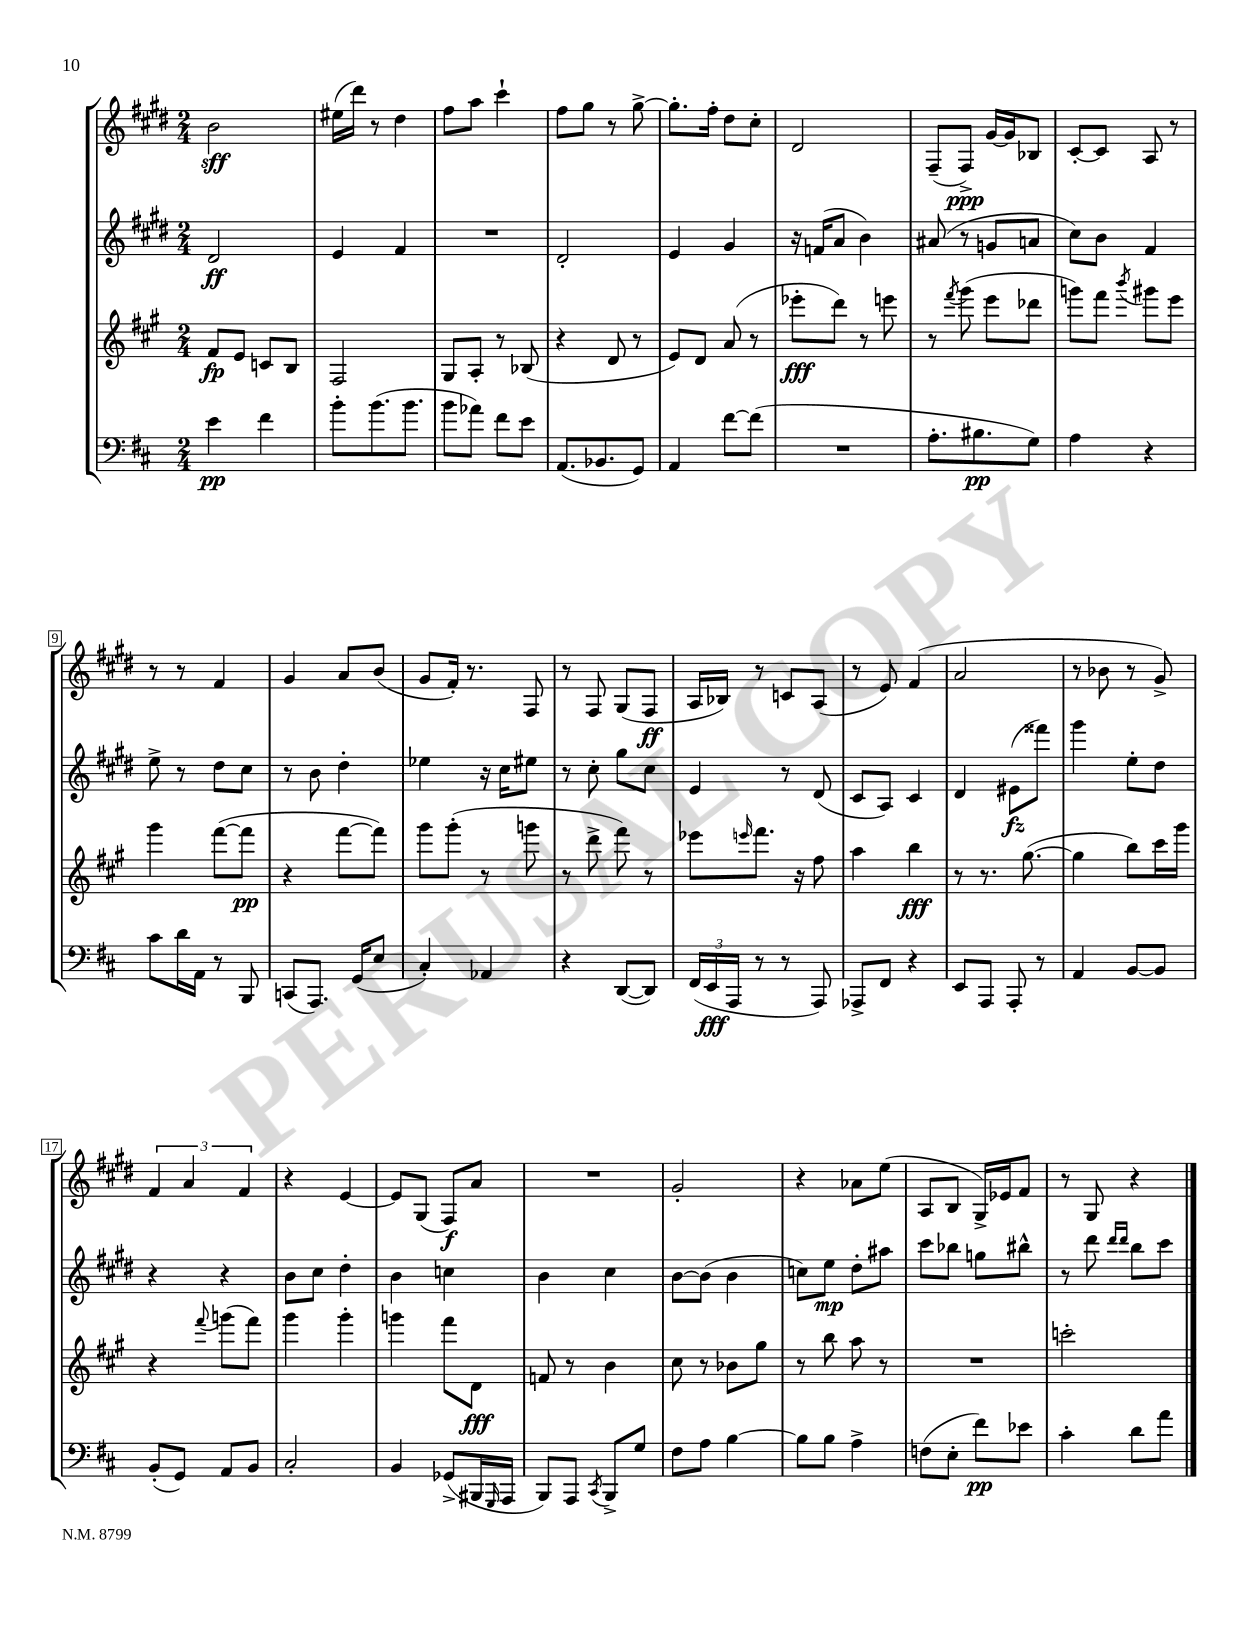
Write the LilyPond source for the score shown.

<<
\new StaffGroup <<
\new Staff = "s0" {
    \clef treble \key e \major \numericTimeSignature \time 2/4
    b'2\sff |
    eis''16( dis'''16) r8 dis''4 |
    fis''8 a''8 cis'''4-! |
    fis''8 gis''8 r8 gis''8~-> |
    gis''8.-. fis''16-. dis''8 cis''8-. |
    dis'2 |
    fis8--( fis8->\ppp) gis'16~ gis'16 bes8 |
    cis'8~-. cis'8 a8 r8 |
    r8 r8 fis'4 |
    gis'4 a'8 b'8( |
    gis'8 fis'16-.) r8. fis8 |
    r8 fis8 gis8( fis8\ff |
    a16 bes16) r8 c'8 a8( |
    r8 e'8) fis'4( |
    a'2 |
    r8 bes'8 r8 gis'8->) |
    \tuplet 3/2 { fis'4 a'4 fis'4 } |
    r4 e'4~ |
    e'8 gis8( fis8\f) a'8 |
    R2 |
    gis'2-. |
    r4 aes'8 e''8( |
    a8 b8 gis16->) ees'16 fis'8 |
    r8 gis8 r4 \bar "|." |
}
\new Staff = "s1" {
    \clef treble \key e \major \numericTimeSignature \time 2/4
    dis'2\ff |
    e'4 fis'4 |
    R2 |
    dis'2-. |
    e'4 gis'4 |
    r16 f'16( a'8 b'4) |
    ais'8( r8 g'8 a'8 |
    cis''8) b'8 fis'4 |
    e''8-> r8 dis''8 cis''8 |
    r8 b'8 dis''4-. |
    ees''4 r16 cis''16 eis''8 |
    r8 cis''8-. gis''8 cis''8 |
    e'4 r8 dis'8( |
    cis'8 a8) cis'4 |
    dis'4 eis'8\fz( fisis'''8) |
    gis'''4 e''8-. dis''8 |
    r4 r4 |
    b'8 cis''8 dis''4-. |
    b'4 c''4 |
    b'4 cis''4 |
    b'8~ b'8( b'4 |
    c''8) e''8\mp dis''8-. ais''8 |
    cis'''8 bes''8 g''8 bis''8-^ |
    r8 dis'''8 \grace { dis'''16 dis'''16 } b''8 cis'''8 \bar "|." |
}
\new Staff = "s2" {
    \clef treble \key a \major \numericTimeSignature \time 2/4
    fis'8\fp e'8 c'8 b8 |
    fis2 |
    gis8 a8-. r8 bes8( |
    r4 d'8 r8 |
    e'8) d'8 a'8( r8 |
    ees'''8-.\fff d'''8) r8 e'''8 |
    r8 \acciaccatura { fis'''8 } gis'''8( e'''8 des'''8 |
    g'''8) fis'''8 \acciaccatura { b'''8 } gis'''8 e'''8 |
    gis'''4 fis'''8~( fis'''8\pp |
    r4 fis'''8~ fis'''8) |
    gis'''8 gis'''8-.( r8 g'''8 |
    r8 d'''8-> fis'''8) r8 |
    ees'''8 \grace { e'''16 } fis'''8. r16 fis''8 |
    a''4 b''4\fff |
    r8 r8. gis''8.~( |
    gis''4 b''8) cis'''16 gis'''16 |
    r4 \appoggiatura { fis'''8 } g'''8( fis'''8) |
    gis'''4 gis'''4-. |
    g'''4 fis'''8 d'8\fff |
    f'8 r8 b'4 |
    cis''8 r8 bes'8 gis''8 |
    r8 b''8 a''8 r8 |
    R2 |
    c'''2-. \bar "|." |
}
\new Staff = "s3" {
    \clef bass \key d \major \numericTimeSignature \time 2/4
    e'4\pp fis'4 |
    b'8-. b'8.( b'8. |
    b'8 aes'8) fis'8 e'8 |
    a,8.( bes,8. g,8) |
    a,4 fis'8~ fis'8( |
    R2 |
    a8.-. bis8.\pp g8) |
    a4 r4 |
    cis'8 d'16 a,16 r8 b,,8 |
    c,8( a,,8.) g,16( e8 |
    cis4-.) aes,4 |
    r4 d,8~( d,8) |
    \tuplet 3/2 { fis,16( e,16\fff a,,16 } r8 r8 a,,8) |
    aes,,8-> fis,8 r4 |
    e,8 a,,8 a,,8-. r8 |
    a,4 b,8~ b,8 |
    b,8-.( g,8) a,8 b,8 |
    cis2-. |
    b,4 ges,8->( bis,,16 \grace { g,,16 } a,,16 |
    b,,8) a,,8 \acciaccatura { cis,8 } b,,8-> g8 |
    fis8 a8 b4~ |
    b8 b8 a4-> |
    f8( e8-. fis'8\pp) ees'8 |
    cis'4-. d'8 a'8 \bar "|." |
}
>>
>>
\layout { \context { \Score \override BarNumber.stencil = #(make-stencil-boxer 0.1 0.3 ly:text-interface::print) } }
